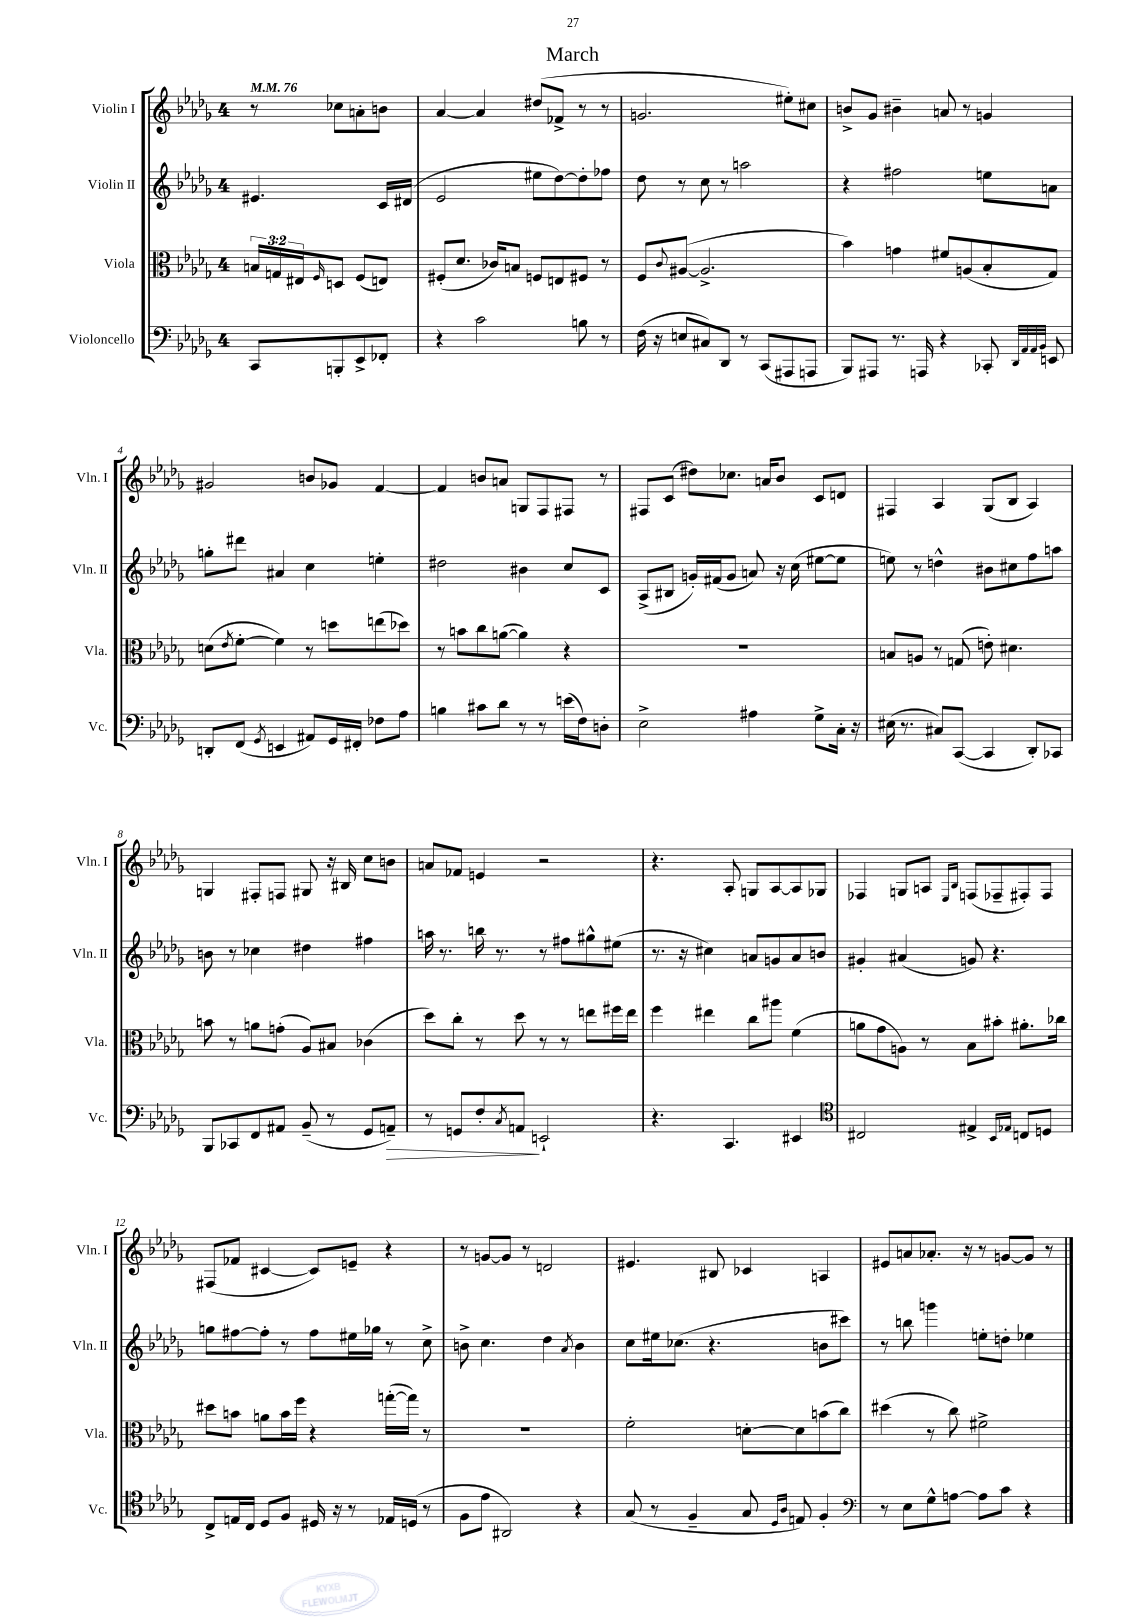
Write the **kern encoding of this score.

**kern	**kern	**kern	**kern
*staff4	*staff3	*staff2	*staff1
*clefF4	*clefC3	*clefG2	*clefG2
*k[b-e-a-d-g-]	*k[b-e-a-d-g-]	*k[b-e-a-d-g-]	*k[b-e-a-d-g-]
*M4/4	*M4/4	*M4/4	*M4/4
*MM76	*MM76	*MM76	*MM76
8CC	24B	4.e#	8r
.	24G	.	.
.	24E#	.	.
.	16qqF	.	.
8BBB'	8D	.	8cc-
8EE-^	(8F	.	8a'
8FF-'	8E)	16c	8b
.	.	(16d#	.
=	=	=	=
4r	(8F#'	2e-	[4a-
.	8.d-	.	.
2c	.	.	4a-]
.	16c-)	.	.
.	8B	.	.
.	8F	8ee#	(8dd#
.	8E	[8dd-)	8f-^
8B	8F#	8dd-']	8r
8r	8r	8ff-	8r
=	=	=	=
(16F	8F	8dd-	2.g
16r	.	.	.
.	8qqc	.	.
8E	([8A#	8r	.
8C#)	2.A#^]	8cc	.
8DD-	.	8r	.
8r	.	2aa	.
(8CC	.	.	.
8AAA#	.	.	8ee#')
8AAA	.	.	8cc#
=	=	=	=
8BBB-)	4b-)	4r	8b^
8AAA#	.	.	8g-
8.r	4g	2ff#	4b#~
16AAA	.	.	.
4r	8f#	.	8a
.	(8A	.	8r
8CC-'	8B-'	8ee	4g
32qqDD-	.	.	.
32qqAA-	.	.	.
32qqAA-	.	.	.
32qqBB-	.	.	.
8EE	8G-)	8a	.
=	=	=	=
8DD'	(8d	8gg'	2g#
.	8qe-	.	.
(8FF	[8f'	8ddd#	.
8qGG-	.	.	.
4EE	4f])	4a#	.
8AA#)	8r	4cc	8b
16GG-	8dd	.	8g-
16FF#'	.	.	.
8F-	(8ee	4ee'	[4f
8A-	8dd-)	.	.
=	=	=	=
4B	8r	2dd#	4f]
.	8b	.	.
8c#	8cc	.	8b
8d-	([8a	.	8a
8r	4a])	4b#	8G
8r	.	.	8F
(16e	4r	8cc	8F#
16F)	.	.	.
8D'	.	8c	8r
=	=	=	=
2E-^	1r	(8A-^	8F#
.	.	8B#	(8c
.	.	16g')	8dd#)
.	.	(16f#	.
.	.	8g	8.cc-
4A#	.	8a)	.
.	.	.	16a
.	.	16r	8b-
.	.	(16cc	.
8G-^	.	[8ee#	8c
16C'	.	8ee#]	8d
16r	.	.	.
=	=	=	=
(16E#	8B	8ee)	4F#
8.r	.	.	.
.	8A	8r	.
8C#)	8r	4dd^^	4A-
([8CC	(8G	.	.
4CC]	8e')	8b#	(8G-
.	4.d#	8cc#	8B-
8DD-')	.	8ff	4A-)
8CC-	.	8aa	.
=	=	=	=
8BBB-	8b	8b	4G
8CC-	8r	8r	.
8FF	8a	4cc-	8F#'
8AA#	(8g'	.	8F
(8BB-~	8A-)	4dd#	8G#
8r	8B#	.	16r
.	.	.	16B#
8GG-	(4c-	4ff#	8cc
8AA~)	.	.	8b
=	=	=	=
8r	8dd-)	16aa	8a
.	.	8.r	.
8GG	8cc'	.	8f-
8F'	8r	16bb	4e
.	.	8.r	.
8qC	.	.	.
8AA	8dd-	.	.
2EE`	8r	8r	2r
.	8r	8ff#	.
.	8ee	8gg#^^	.
.	16ff#	(8ee#	.
.	16ee	.	.
=	=	=	=
4.r	4ff	8.r	4.r
.	.	16r	.
.	4ee#	4cc#)	.
4.CC	.	.	8A-'
.	8cc	8a	8G
.	8aa#	8g	[8A-
4EE#	(4f	8a	8A-]
.	.	8b	8G-
=	=	=	=
*clefC4	*	*	*
2C#	8a	4g#'	4F-
.	8g-	.	.
.	8A)	(4a#	8G
.	8r	.	8A
.	.	.	16qqE-
.	.	.	16qqB-
4E#^	8B-	8g)	(8F
.	8b#'	4.r	8F-~
16qqBB-	.	.	.
16qqE-	.	.	.
8C	8.a#'	.	8F#')
8D	.	.	8F#
.	16cc-	.	.
=	=	=	=
8C^	8dd#	8gg	(8F#
16E	8b	[8ff#	8f-
16C	.	.	.
8D-	8a	8ff#']	[4c#
8F	16b	8r	.
.	16ff	.	.
16D#	4r	8ff#	8c#])
16r	.	.	.
8r	.	16ee#	8e~
.	.	16gg-	.
16E-	([16gg'	8r	4r
(16D	16gg])	.	.
8r	8r	8cc^	.
=	=	=	=
8F	1r	8b^	8r
8e-	.	4.cc	[8g
2AA#)	.	.	8g]
.	.	.	8r
.	.	4dd-	2d
.	.	8qa-	.
4r	.	4b	.
=	=	=	=
(8G-	2f'	8cc	4.e#
8r	.	16ee#	.
.	.	(8.cc-	.
4F~	.	.	.
.	.	4.r	8B#
8G-	[8d'	.	4c-
16qqD-	.	.	.
16qqA-	.	.	.
8E)	8d]	.	.
4F'	(8b	8b	4A
.	8cc)	8ccc#)	.
=	=	=	=
*clefF4	*	*	*
8r	(4dd#	8r	8e#
8E-	.	8bb	8a
8G-^^	8r	4ggg	8.a-'
[8A	8cc)	.	.
.	.	.	16r
8A]	2f#^	8ee'	8r
8c	.	8dd'	[8g
4r	.	4ee-	8g]
.	.	.	8r
==	==	==	==
*-	*-	*-	*-
